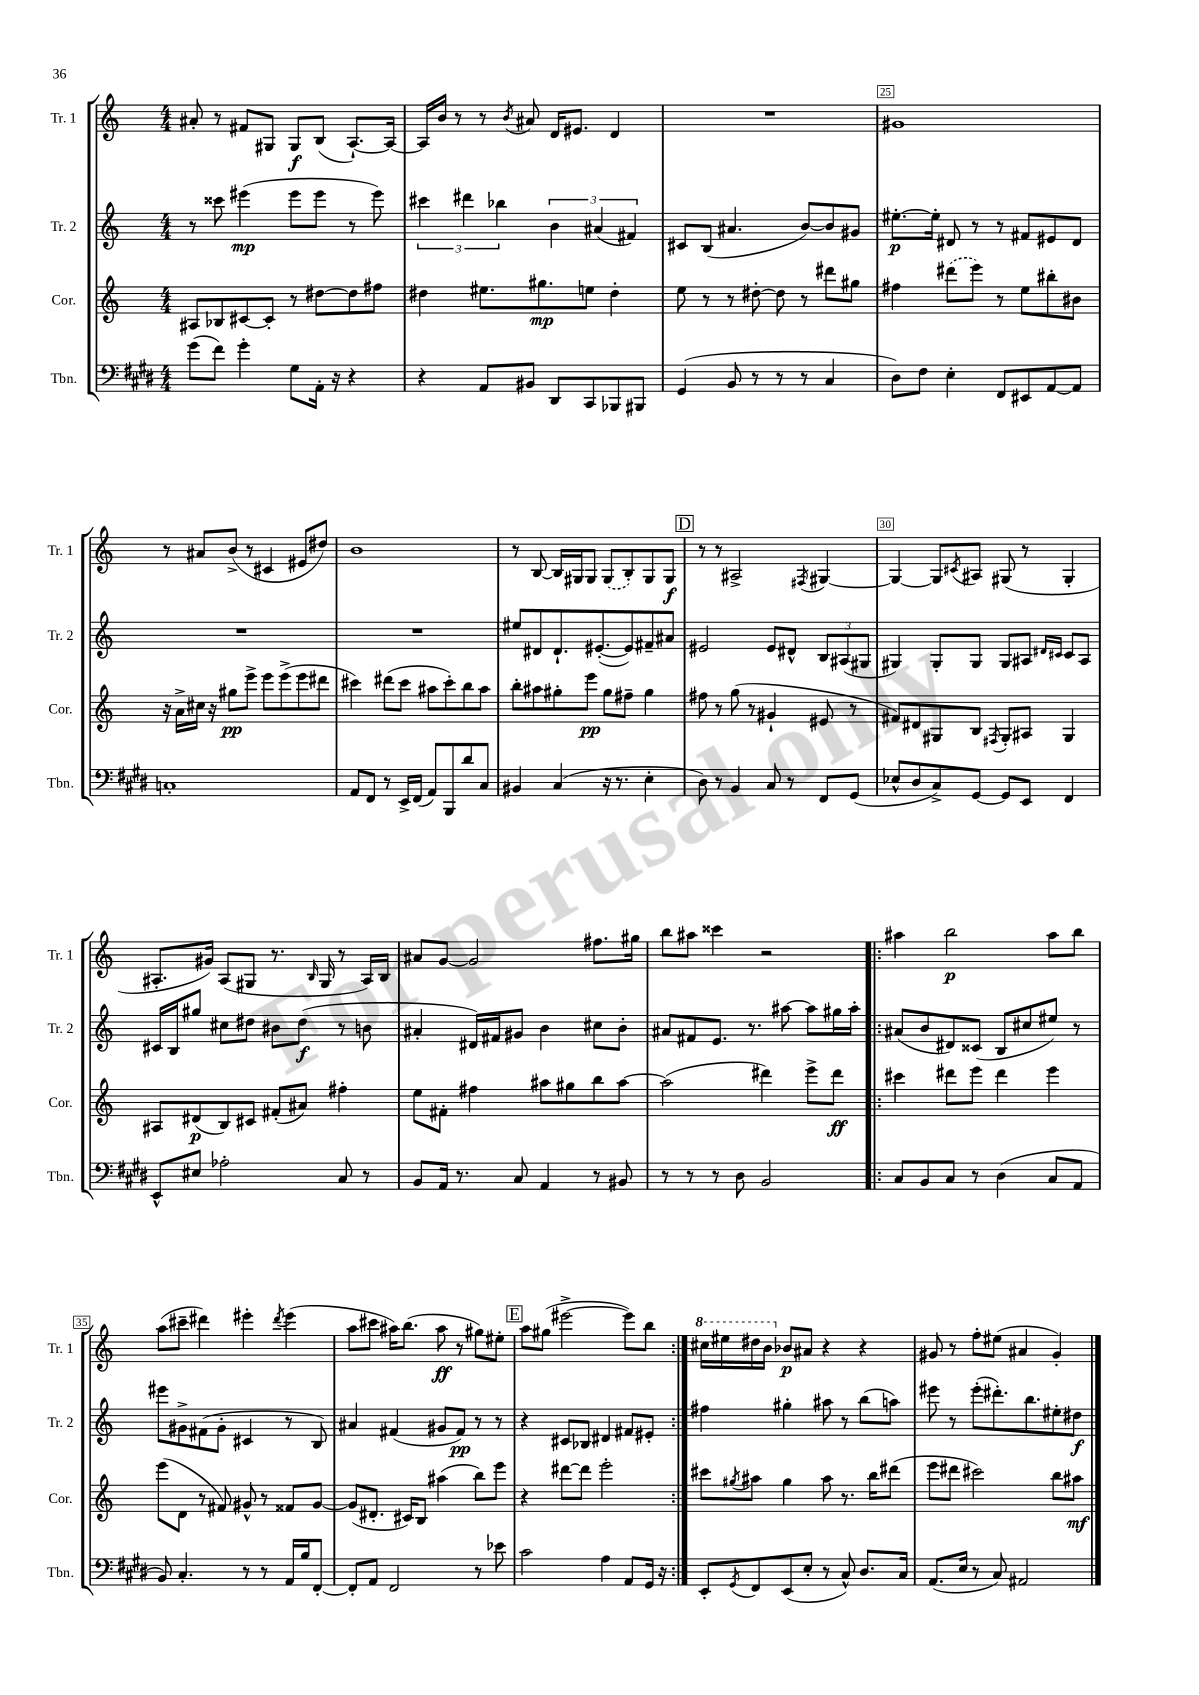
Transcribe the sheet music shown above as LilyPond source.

<<
\new StaffGroup <<
\new Staff = "s0" \with { instrumentName = "Tr. 1" shortInstrumentName = "Tr. 1" } {
    \clef treble \key c \major \numericTimeSignature \time 4/4
    ais'8-. r8 fis'8 gis8 gis8\f b8( a8.~-!) a16~ |
    a16 b'16 r8 r8 \acciaccatura { b'8 } ais'8 d'16 eis'8. d'4 |
    R1 |
    gis'1 |
    r8 ais'8 b'8->( r8 cis'4 eis'8 dis''8) |
    b'1 |
    r8 b8~ b16 gis16 gis8 \once \slurDashed gis8( b8-.) gis8 gis8\f |
    \mark \markup { \box "D" } r8 r8 ais2-> \acciaccatura { fis8 } gis4~ |
    gis4~ gis8 \acciaccatura { cis'8 } ais8 gis8( r8 gis4-. |
    ais8.-. gis'16) ais8( gis8 r8. \grace { b16 } gis16 r8 ais16) b16 |
    ais'8 g'8~ g'2 fis''8. gis''16 |
    b''8 ais''8 cisis'''4 r2 |
    \repeat volta 2 { ais''4 b''2\p ais''8 b''8 |
    a''8( cis'''8-- dis'''4) eis'''4-. \acciaccatura { dis'''8 } eis'''4( |
    a''8 cis'''8 ais''16) b''8.( ais''8\ff r8 gis''8) eis''8-. |
    \mark \markup { \box "E" } a''8 gis''8( eis'''2~-> eis'''8) b''8 | }
    \ottava #1 cis'''16 eis'''16 dis'''16 b''16 \ottava #0 bes'8\p ais'8 r4 r4 |
    gis'8 r8 f''8-. eis''8( ais'4 gis'4-.) \bar "|." |
}
\new Staff = "s1" \with { instrumentName = "Tr. 2" shortInstrumentName = "Tr. 2" } {
    \clef treble \key c \major \numericTimeSignature \time 4/4
    r8 cisis'''8 eis'''4\mp( eis'''8 eis'''8 r8 eis'''8) |
    \tuplet 3/2 { cis'''4 dis'''4 bes''4 } \tuplet 3/2 { b'4 ais'4( fis'4) } |
    cis'8 b8( ais'4. b'8~) b'8 gis'8 |
    eis''8.~-.\p eis''16-. dis'8 r8 r8 fis'8 eis'8 dis'8 |
    R1 |
    R1 |
    eis''8 dis'8 dis'8.-! eis'8.~-.( eis'8) fis'8-- ais'8 |
    \mark \markup { \box "D" } eis'2 eis'8 dis'8-^ \tuplet 3/2 { b8 ais8( gis8 } |
    gis4) gis8-. gis8 gis8 ais8 \grace { dis'16 cis'16 } cis'8 ais8 |
    cis'16 b16 gis''8 cis''8 dis''8 bis'8 dis''8\f( r8 b'8 |
    ais'4-. dis'16) fis'16 gis'8 b'4 cis''8 b'8-. |
    ais'8 fis'8 e'8. r8. ais''8~ ais''8 gis''16 ais''16-. |
    \repeat volta 2 { ais'8( b'8 dis'8) cisis'8( b8 cis''8 eis''8) r8 |
    eis'''8 gis'8-> fis'8( gis'8-. cis'4 r8 b8) |
    ais'4 fis'4( gis'8 fis'8\pp) r8 r8 |
    \mark \markup { \box "E" } r4 cis'8 bes8 dis'4 fis'8 eis'8-. | }
    fis''4 gis''4-. ais''8 r8 b''8( a''8) |
    eis'''8 r8 eis'''8-.( dis'''8.-.) b''8. eis''8-. dis''8\f \bar "|." |
}
\new Staff = "s2" \with { instrumentName = "Cor." shortInstrumentName = "Cor." } {
    \clef treble \key c \major \numericTimeSignature \time 4/4
    ais8 bes8 cis'8~ cis'8-. r8 dis''8~ dis''8 fis''8 |
    dis''4 eis''8. gis''8.\mp e''8 dis''4-. |
    e''8 r8 r8 dis''8~-. dis''8 r8 dis'''8 gis''8 |
    fis''4 \once \slurDashed dis'''8( e'''8) r8 e''8 bis''8-. bis'8 |
    r16 a'16-> cis''16 r16 gis''8\pp e'''8-> e'''8 e'''8->( e'''8 dis'''8 |
    cis'''4) dis'''8( cis'''8 ais''8 cis'''8-.) b''8 ais''8 |
    b''8-. ais''8 gis''8-. e'''8\pp gis''8 fis''8-- gis''4 |
    \mark \markup { \box "D" } fis''8 r8 g''8( r8 gis'4-! eis'8 r8 |
    fis'8) dis'8 gis8 b8 \acciaccatura { fis8 } gis8-. ais8 gis4 |
    ais8 dis'8\p( b8) cis'8 fis'8-.( ais'8) fis''4-. |
    e''8 fis'8-. fis''4 ais''8 gis''8 b''8 ais''8~ |
    ais''2( dis'''4) e'''8-> dis'''8\ff |
    \repeat volta 2 { cis'''4 dis'''8 e'''8 dis'''4 e'''4 |
    e'''8( d'8 r8 fis'8) gis'8-^ r8 fisis'8 gis'8~ |
    gis'8( dis'8.-. cis'16) b8 ais''4( b''8) e'''8 |
    \mark \markup { \box "E" } r4 dis'''8~ dis'''8 e'''2-. | }
    cis'''8 \acciaccatura { gis''8 } ais''8 gis''4 ais''8 r8. b''16 dis'''8( |
    e'''8 dis'''8 cis'''2) b''8 ais''8\mf \bar "|." |
}
\new Staff = "s3" \with { instrumentName = "Tbn." shortInstrumentName = "Tbn." } {
    \clef bass \key e \major \numericTimeSignature \time 4/4
    gis'8( fis'8) gis'4-. gis8 a,16-. r16 r4 |
    r4 a,8 bis,8 dis,8 cis,8 bes,,8 bis,,8 |
    gis,4( b,8 r8 r8 r8 cis4 |
    dis8) fis8 e4-. fis,8 eis,8 a,8~ a,8 |
    c1-. |
    a,8 fis,8 r8 e,16-> fis,16( a,8) b,,8 dis'8 cis8 |
    bis,4 cis4( r16 r8. e4-. |
    \mark \markup { \box "D" } dis8) r8 b,4 cis8 r8 fis,8 gis,8( |
    ees8-^ dis8 cis8->) gis,8~ gis,8 e,8 fis,4 |
    e,8-^ eis8 aes2-. cis8 r8 |
    b,8 a,16 r8. cis8 a,4 r8 bis,8 |
    r8 r8 r8 dis8 b,2 |
    \repeat volta 2 { cis8 b,8 cis8 r8 dis4( cis8 a,8 |
    b,8) cis4.-. r8 r8 a,16 b16 fis,8~-. |
    fis,8-. a,8 fis,2 r8 ees'8 |
    \mark \markup { \box "E" } cis'2 a4 a,8 gis,16 r16 | }
    e,8-. \acciaccatura { gis,8 } fis,8 e,8( e8-. r8 cis8-^) dis8. cis16 |
    a,8.( e16 r8 cis8) ais,2 \bar "|." |
}
>>
>>
\layout { \context { \Score currentBarNumber = #22 \override BarNumber.break-visibility = ##(#f #t #t) barNumberVisibility = #(every-nth-bar-number-visible 5) \override BarNumber.stencil = #(make-stencil-boxer 0.1 0.3 ly:text-interface::print) } }
